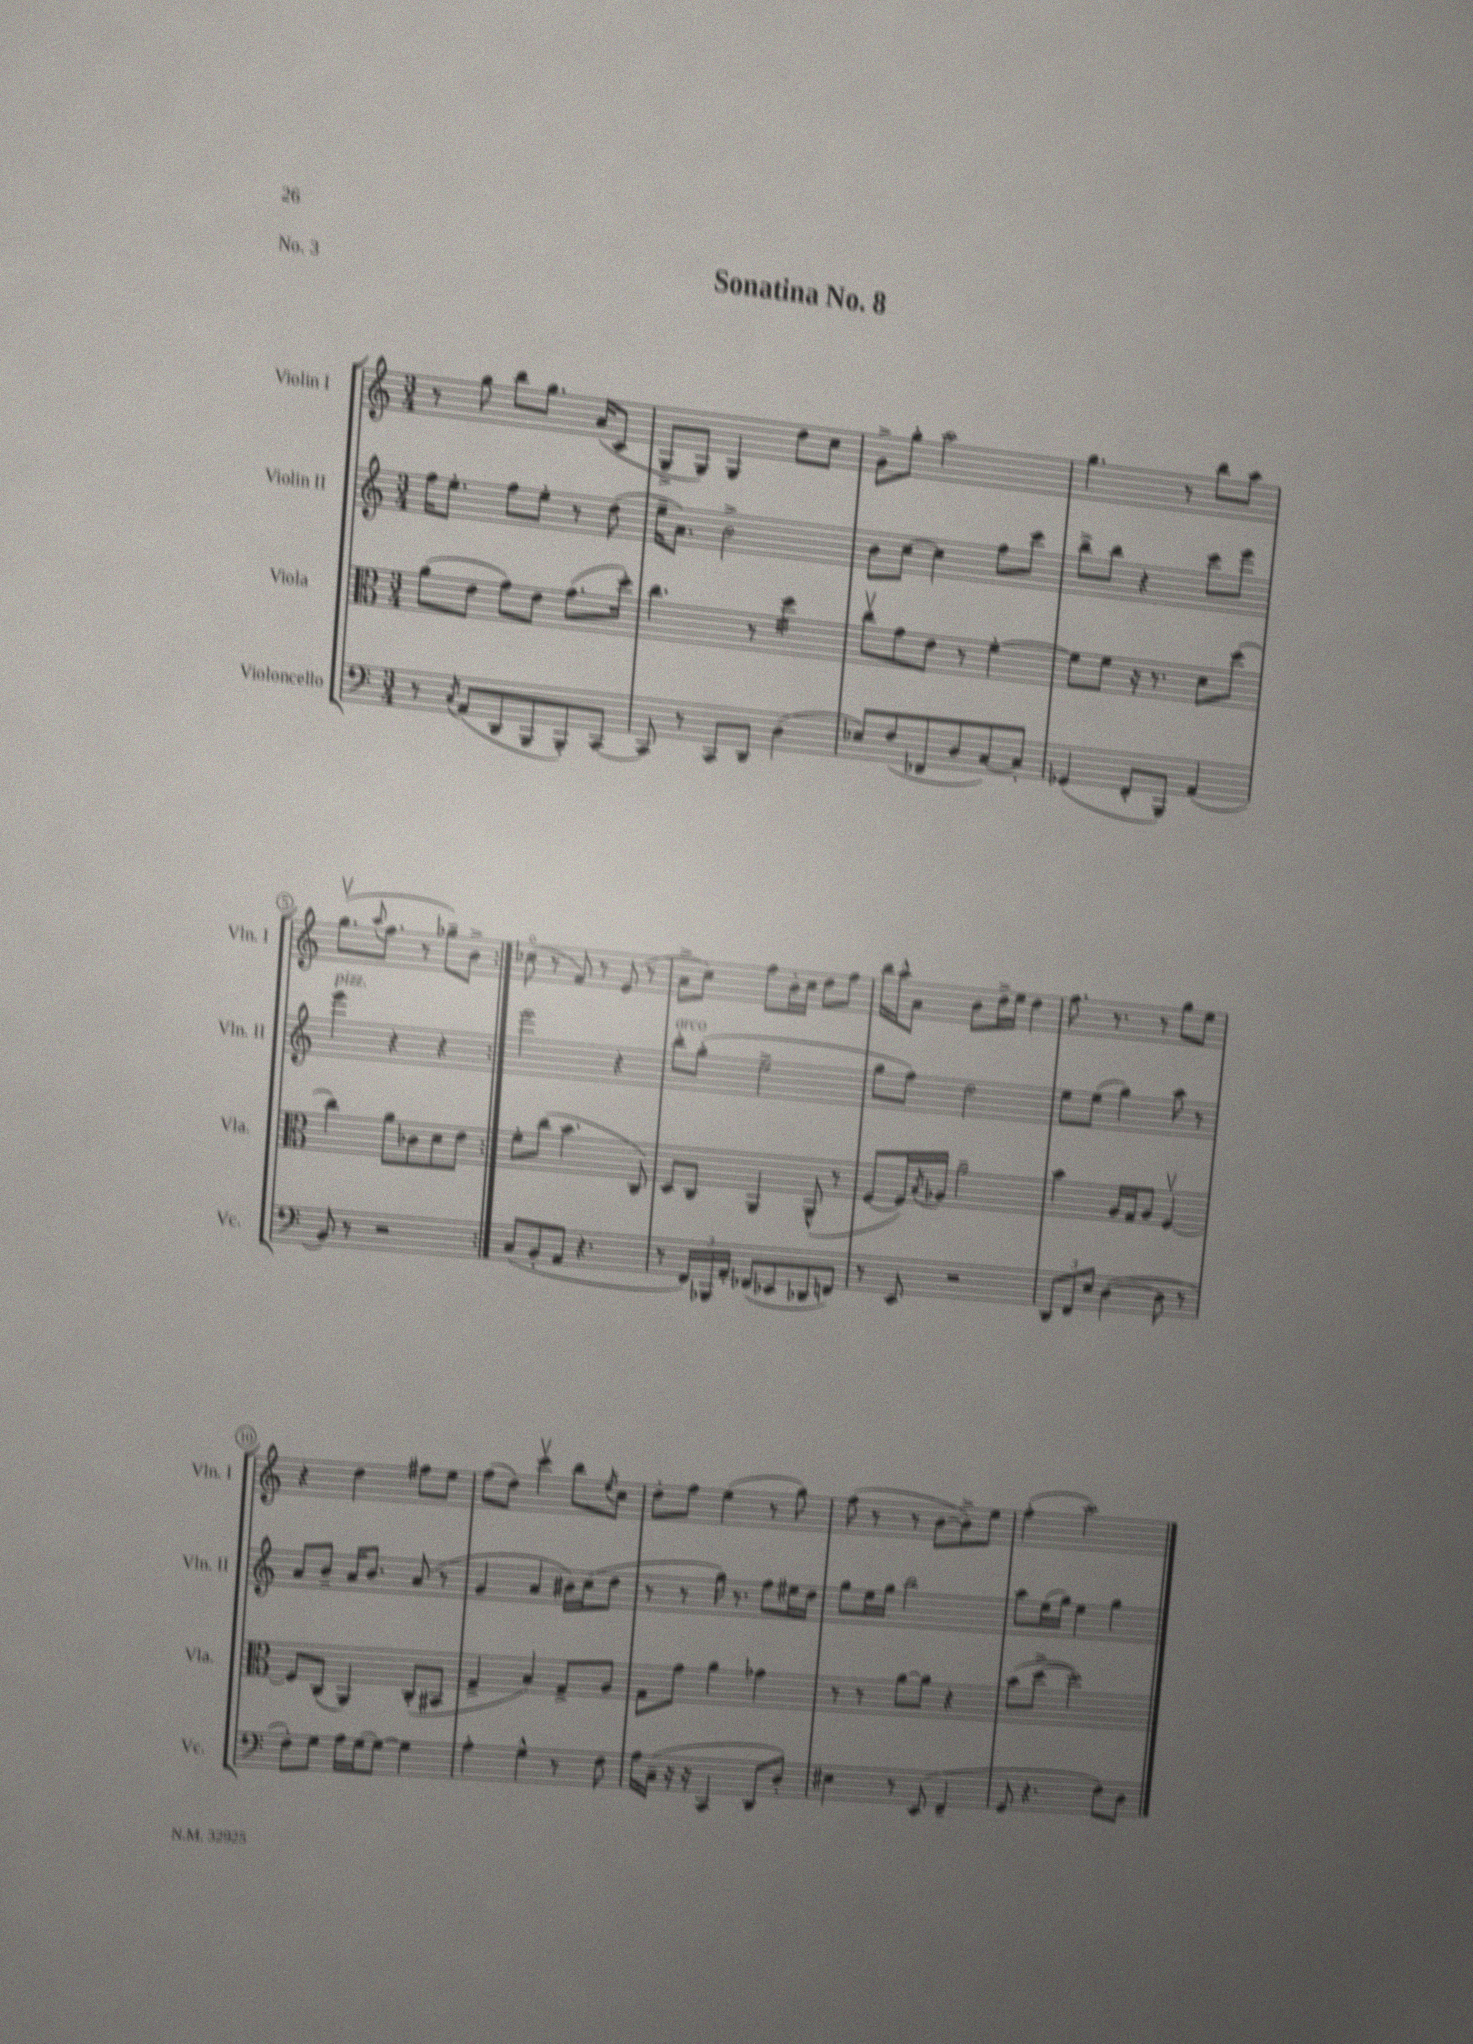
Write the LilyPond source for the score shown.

\header { title = "Sonatina No. 8" piece = "No. 3" }
<<
\new StaffGroup <<
\new Staff = "s0" \with { instrumentName = "Violin I" shortInstrumentName = "Vln. I" } {
    \clef treble \key c \major \numericTimeSignature \time 3/4
    \repeat volta 2 { r8 g''8 b''8 g''8. a'16( c'8 |
    g8-> g8) g4 d''8 c''8 |
    g'8-> g''8-. a''2 |
    g''4. r8 b''8 a''8 |
    g''8.\upbow( \appoggiatura { a''8 } f''8. r8 ges''8--) b'8-> | }
    ces''8\flageolet( r8 f'8) r8 e'8( r8 |
    a'8-> c''8) f''8 b'16-. c''16 d''8 f''8 |
    b''16 a''16-^ a'8 b'8 d''16-> e''16 d''4 |
    f''8. r8. r8 g''8 e''8 |
    r4 d''4 fis''8 e''8 |
    f''8( d''8) c'''4\upbow b''8 \acciaccatura { e''8 } c''8 |
    d''8-. f''8 e''4( r8 g''8) |
    f''8( r8 r8 b'8~ b'8->) e''8 |
    f''4-.( a''2) \bar "|." |
}
\new Staff = "s1" \with { instrumentName = "Violin II" shortInstrumentName = "Vln. II" } {
    \clef treble \key c \major \numericTimeSignature \time 3/4
    \repeat volta 2 { f''16 e''8.-. f''8 e''8-. r8 d''8( |
    e''16-- a'8.) b'2-> |
    b'8 c''8~ c''4 f''8 c'''8 |
    b''8-> b''8 r4 c'''8 e'''8 |
    e'''4^\markup { \italic "pizz." } r4 r4 | }
    e'''2 r4 |
    b''8-.^\markup { \italic "arco" } g''8-.( e''2-> |
    g''8 f''8) d''2 |
    e''8 e''8( g''4) a''8 r8 |
    a'8 b'8-- a'16 b'8. a'8( r8 |
    g'4 a'4 bis'16) c''16( d''8 |
    r8 r8 g''16) r8. f''8 eis''16 d''16 |
    g''8 e''16 g''16 b''2 |
    a''8 e''16( g''16) e''4 g''4 \bar "|." |
}
\new Staff = "s2" \with { instrumentName = "Viola" shortInstrumentName = "Vla." } {
    \clef alto \key c \major \numericTimeSignature \time 3/4
    \repeat volta 2 { a'8( e'8 g'8) e'8 g'8.( d''16-.) |
    c''4. r8 d''4:16 |
    c''8\upbow g'8 e'8 r8 f'4~-. |
    f'8 f'8 r16 r8. d'8 d''8( |
    c''4) a'8 ces'8 d'8 e'8 | }
    f'8-. c''8( b'4. c8) |
    d8 c8 a,4 a,8-^( r8 |
    f8~ f16) \acciaccatura { b8 } aes16 a'2-- |
    b'4 a16 g16 a8 f4~\upbow |
    f8 c8( a,4) c8-.( bis,8 |
    g4-> b4) g8-> a8 |
    g8 g'8 a'4 ges'4 |
    r8 r8 a'8~ a'8 r4 |
    b'8( d''8~-> d''2) \bar "|." |
}
\new Staff = "s3" \with { instrumentName = "Violoncello" shortInstrumentName = "Vc." } {
    \clef bass \key c \major \numericTimeSignature \time 3/4
    \repeat volta 2 { r8 \acciaccatura { c8 } a,8( d,8 b,,8 b,,8-.) c,8~ |
    c,8 r8 c,8 d,8 d4( |
    ees8) f8( fes,8 d8 c8~) c8-. |
    ges,4( f,8-. b,,8) a,4( |
    b,8) r8 r2 | }
    c8( b,8-. a,8 r4. |
    r8 \tuplet 3/2 { f,16) bes,,16 a,16-. } fes,8( ees,8 des,8 f,8) |
    r8 e,8 r2 |
    \tuplet 3/2 { d,8 f,8 e8 } d4~( d8 r8 |
    f8-.) g8 a16 g16~ g8~ g4 |
    a4-. g4-^ r8 f8 |
    a16 c16--( r16 r16 c,4 d,8 d8-.) |
    eis4 r8 e,8( f,4-- |
    g,8 r4. f8) d8 \bar "|." |
}
>>
>>
\layout { \context { \Score \override BarNumber.stencil = #(make-stencil-circler 0.1 0.3 ly:text-interface::print) } }
